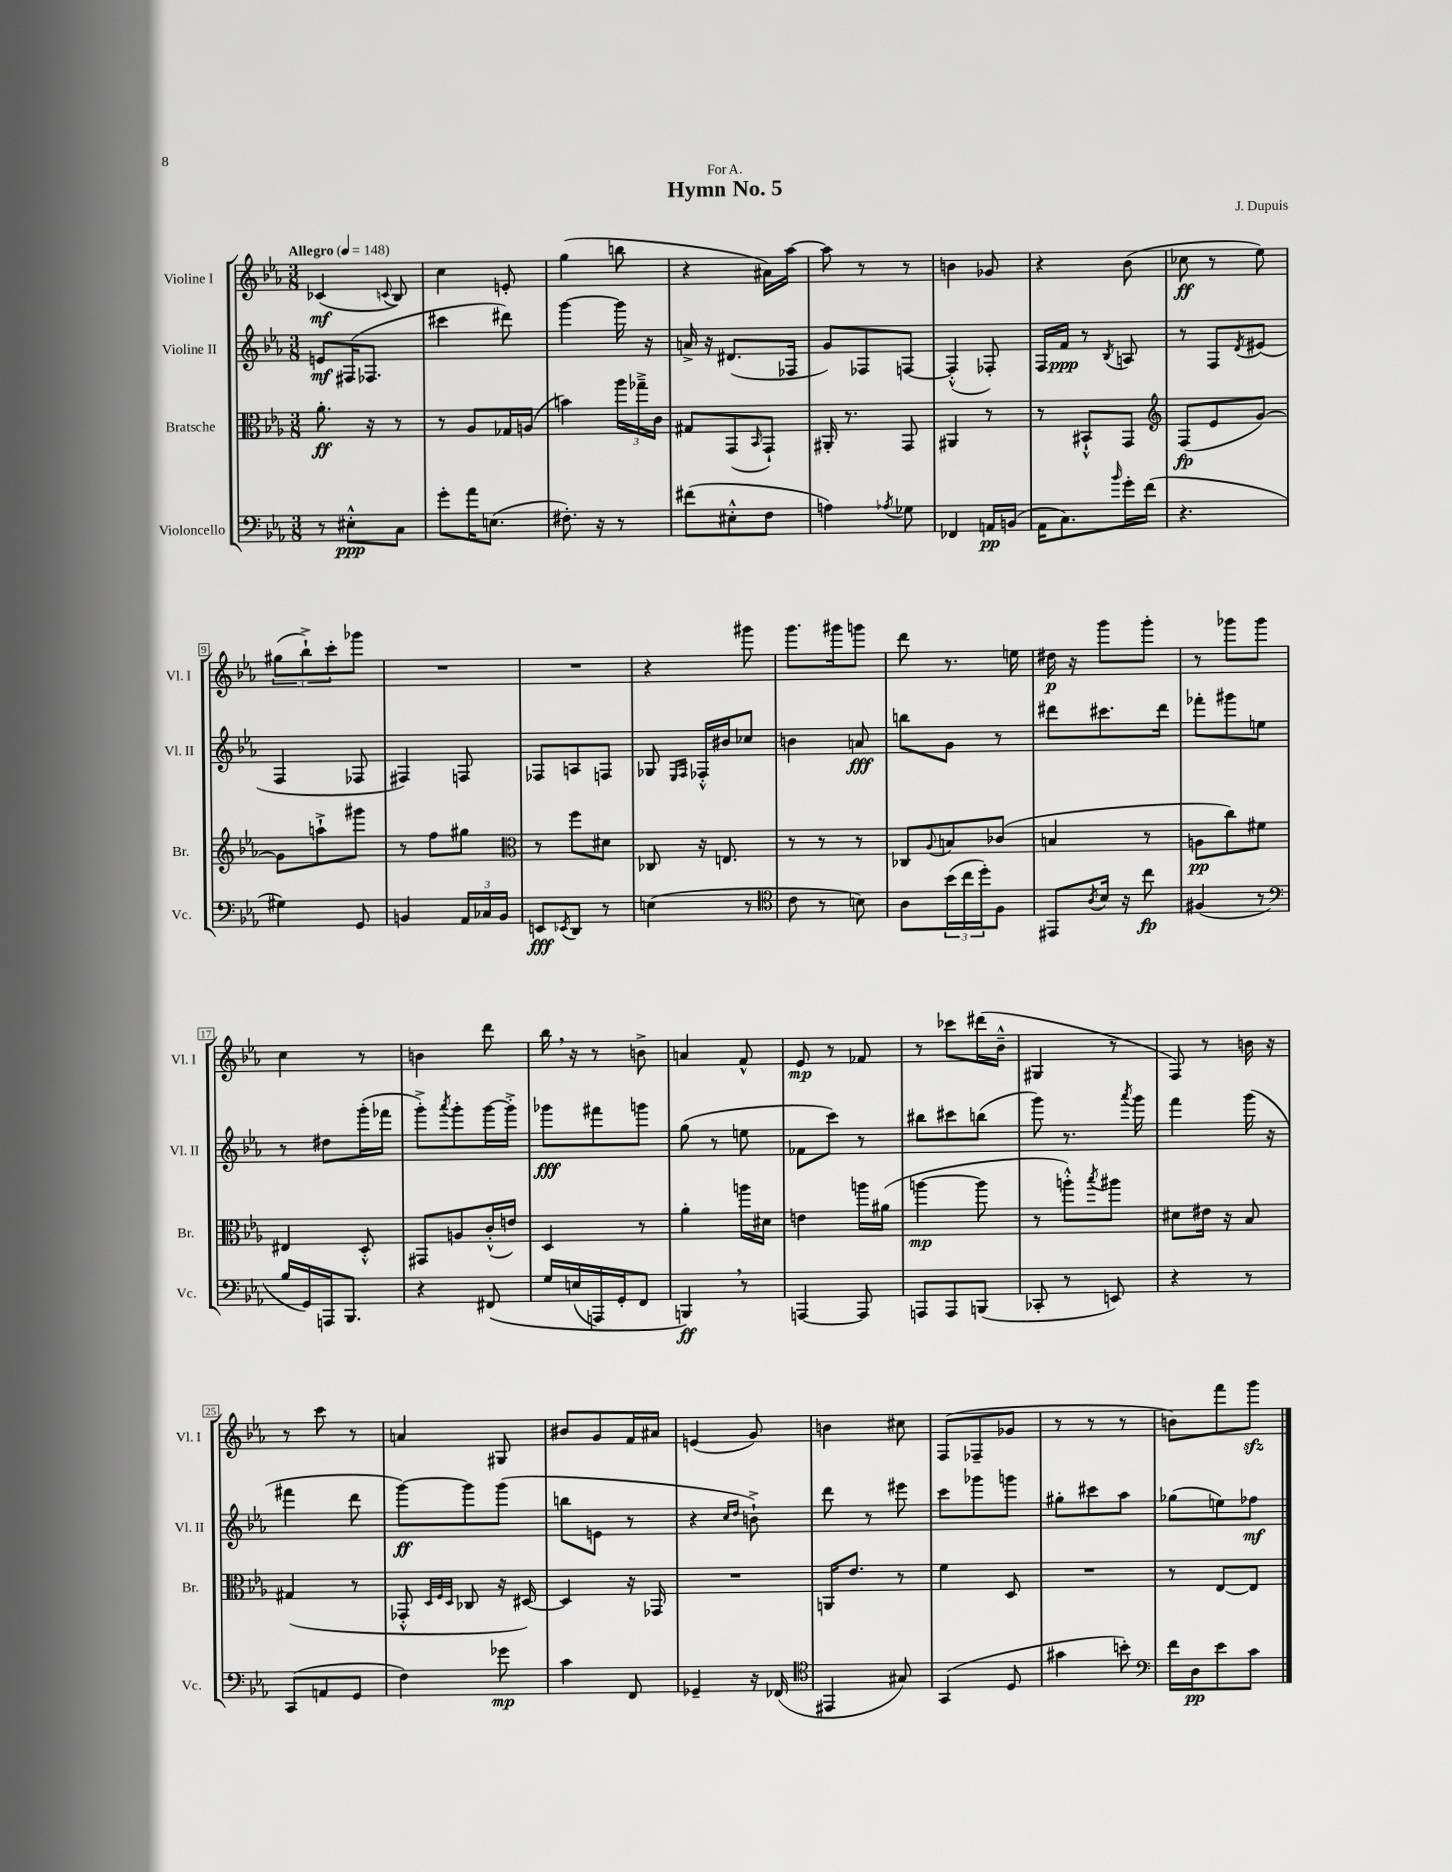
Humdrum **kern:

**kern	**kern	**kern	**kern
*staff4	*staff3	*staff2	*staff1
*clefF4	*clefC3	*clefG2	*clefG2
*k[b-e-a-]	*k[b-e-a-]	*k[b-e-a-]	*k[b-e-a-]
*M3/8	*M3/8	*M3/8	*M3/8
*MM148	*MM148	*MM148	*MM148
8r	8.a-'	8e	(4c-
8E#'^^	.	(16F#	.
.	16r	8.F-	.
.	.	.	8qqc
8C	8r	.	8B-)
=	=	=	=
8g'	8r	4ccc#	4cc
16a-	8A-	.	.
(8.E	.	.	.
.	16G-	8ddd#)	8e'
.	(16A	.	.
=	=	=	=
8.F#')	4b)	[4ggg	(4gg
16r	.	.	.
8r	24aa-	16ggg]	8bb
.	24gg-~^	.	.
.	.	16r	.
.	24c	.	.
=	=	=	=
(8f#	8G#	16a^	4r
.	.	16r	.
8E#'^^	(8GG	(8.d#	.
.	16qqBB-	.	.
8F	8GG`)	.	16a#)
.	.	16F-	[16aa-
=	=	=	=
4A)	16AA#'	8g)	8aa-]
.	8.r	.	.
.	.	8F-	8r
8qA-	.	.	.
8G-	8GG	[8F	8r
=	=	=	=
4FF-	4AA#	(4F'^^]	4b
16AA	8r	8F-')	8g-
(16BB	.	.	.
=	=	=	=
16AA-	8r	16F	4r
8.C)	.	16f	.
.	8BB#`^^	8r	.
16qqb-	.	8qB-	.
16g'	8GG	8A	(8b-
(16f	.	.	.
=	=	=	=
*	*clefG2	*	*
4.r	(8F	8r	8cc-
.	8e-	8F	8r
.	.	8qd	.
.	[8g)	(8e#	8ee-)
=	=	=	=
4G#)	8g]	4F	(12gg#
.	.	.	12bb-`^)
.	8aa`^	.	.
.	.	.	12ccc'
8GG	8ggg#	8F-	8ggg-
=	=	=	=
4BB	8r	4F#)	4.r
.	8ff	.	.
24AA-	8gg#	8F	.
24C-	.	.	.
24BB	.	.	.
=	=	=	=
*	*clefC3	*	*
8EE	8r	8F-	4.r
8qEE-	.	.	.
8DD	8ff	8A	.
8r	8d#	8F	.
=	=	=	=
(4E	8C-	8G-	4r
.	.	16qqE-	.
.	.	16qqF	.
.	16r	16F-'^^	.
.	8.E	16b#	.
8r	.	8cc-	8ggg#
=	=	=	=
*clefC4	*	*	*
8c	8r	4b	8.ggg
8r	8r	.	.
.	.	.	16ggg#
8B)	8r	8a	8ggg
=	=	=	=
8A-	8C-	8bb	8ddd
.	8qqA-	.	.
(24b-	8B	8g	8.r
24cc	.	.	.
24dd')	.	.	.
8F	(8c-	8r	.
.	.	.	16ee
=	=	=	=
8EE#	4B	8ddd#	16dd#
.	.	.	16r
8qA-	.	.	.
16B-	.	8.ccc#	8ggg
16r	.	.	.
8cc	8r	.	8ggg'
.	.	16ddd#	.
=	=	=	=
(4F#	8A	8fff-'	8r
.	8cc)	8ggg#	8ggg-
8r	8f#	8ee	8ggg-
=	=	=	=
*clefF4	*	*	*
16B-	4E#	8r	4cc
16GG)	.	.	.
16AAA	.	8dd#	.
8.BBB-	.	.	.
.	8D'^^	(16ggg'	8r
.	.	16fff-	.
=	=	=	=
4r	8GG#	8ggg'^)	4b
.	.	8qaaa-	.
.	8A	8ggg'	.
&(8FF#	(16c'^^	[16ggg	8ddd
.	16e)	16ggg'^]	.
=	=	=	=
16G	4D	8ggg-	16bb-
(16E	.	.	16r
16AAA)	.	8fff#	8r
16GG'	.	.	.
8FF	8r	8ggg	8b^
=	=	=	=
4BBB&)	4a-'	(8gg	4a
.	.	8r	.
8r	16aa	8ee	8f^^
.	16d#	.	.
=	=	=	=
[4AAA	4e	8f-	8e-
.	.	8ccc)	8r
8AAA]	16aa	8r	8f-
.	(16a#	.	.
=	=	=	=
8AAA	[4aa	8bb#	8r
8AAA	.	8ccc#	8ccc-
(8BBB	8aa]	(8bb	(16ddd#
.	.	.	16b-~^^
=	=	=	=
8CC-'	8r	8ggg)	4G#
8r	8aa'^^)	8.r	.
.	8qbb-	.	.
8EE)	8aa#	.	8r
.	.	8qaaa-	.
.	.	16ggg	.
=	=	=	=
4r	8d#	4fff	8F)
.	16e#	.	8r
.	16r	.	.
8r	8B-	(16ggg	16b
.	.	16r	16r
=	=	=	=
(8CC	(4G#	4fff#	8r
8AA	.	.	8ccc
8GG	8r	8ddd	8r
=	=	=	=
4F)	8GG-'^^	[8ggg)	4a
.	32qqD	.	.
.	32qqF	.	.
.	32qqD	.	.
.	8C-	8ggg]	.
8g-	16r	(8ggg	8G#
.	[16D#)	.	.
=	=	=	=
4c	4D#]	8bb	8b#
.	.	8e	8g
8FF	16r	8r	16f
.	16GG-	.	16a#
=	=	=	=
4GG-~	4.r	4r	(4e
.	.	16qqcc	.
.	.	16qqdd	.
16r	.	8b`^)	8g)
(16FF-	.	.	.
=	=	=	=
*clefC4	*	*	*
4EE#	16AA	8ddd	4b
.	8.e-	.	.
.	.	8r	.
8G#)	8r	8eee#	8cc#
=	=	=	=
(4GG	4f	8ccc	(8F
.	.	8ggg-	8F-~
8D	8D	8ggg	8g-
=	=	=	=
4g#	4.r	8gg#'	8r
.	.	8ccc#	8r
8b')	.	8aa-	8r
=	=	=	=
*clefF4	*	*	*
16f	8r	(8gg-	8b)
16D	.	.	.
8e-	[8E-	8ee)	8fff
8c	8E-]	8ff-	8ggg
==	==	==	==
*-	*-	*-	*-
